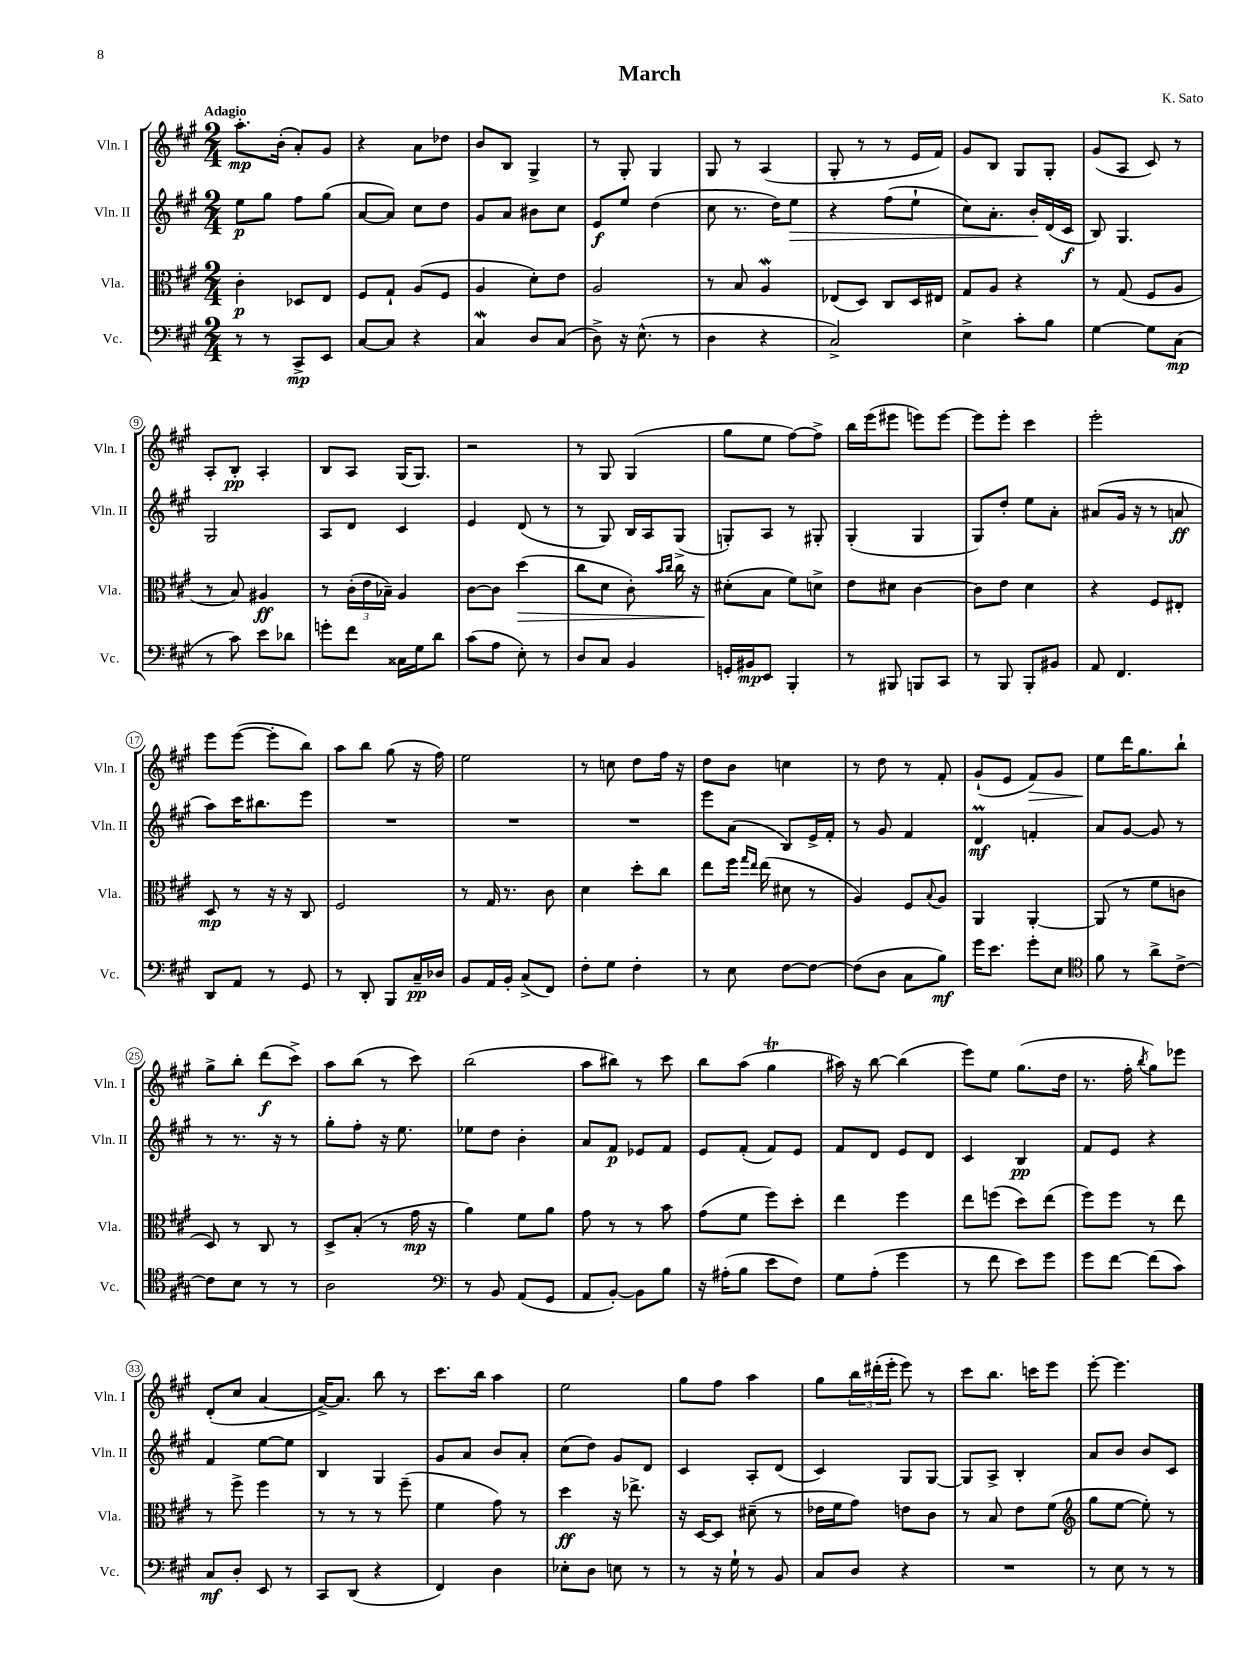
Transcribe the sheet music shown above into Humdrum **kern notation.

**kern	**kern	**kern	**kern
*staff4	*staff3	*staff2	*staff1
*clefF4	*clefC3	*clefG2	*clefG2
*k[f#c#g#]	*k[f#c#g#]	*k[f#c#g#]	*k[f#c#g#]
*M2/4	*M2/4	*M2/4	*M2/4
8r	4c#'\	8ee\L	8.aa'\L
8r	.	8gg#\J	.
.	.	.	(16b'\Jk
8CC#^/L	8D-/L	8ff#\L	8a'/L)
8EE/J	8E/J	(8gg#\J	8g#/J
=	=	=	=
[8C#/L	8F#/L	[8a/L	4r
8C#/]J	8G#`/J	8a/]J)	.
4r	(8A/L	8cc#\L	8a\L
.	8F#/J	8dd\J	8dd-\J
=	=	=	=
4C#/	4A/	8g#/L	8b/L
.	.	8a/J	8B/J
8D/L	8d'\L)	8b#\L	4G#^/
(8C#/J	8e\J	8cc#\J	.
=	=	=	=
8D^\)	2A/	8e/L	8r
16r	.	8ee/J	8G#'/
(8.E^^\	.	.	.
.	.	(4dd\	4G#/
8r	.	.	.
=	=	=	=
4D\	8r	8cc#\	8G#/
.	8B/	8.r	8r
4r	4A/	.	(4A/
.	.	16dd\LK)	.
.	.	8ee\J	.
=	=	=	=
2C#^/)	(8E-/L	4r	8G#'/
.	8D/J)	.	8r
.	8C#/L	(8ff#\L	8r
.	16D/L	8ee`\J	16e/LL
.	16E#/JJ	.	16f#/JJ)
=	=	=	=
4E^\	8G#/L	8cc#\L)	8g#/L
.	8A/J	8.a'\J	8B/J
8c#'\L	4r	.	8G#/L
.	.	16b'/LL	.
8B\J	.	(16d/	8G#'/J
.	.	16c#/JJ	.
=	=	=	=
[4G#\	8r	8B/)	(8g#/L
.	(8G#/	4.G#/	8A/J
8G#\]L	8F#/L	.	8c#/)
(8C#\J	8A/J	.	8r
=	=	=	=
8r	8r	2G#/	8A'/L
8c#\)	8B/)	.	8B'/J
8e\L	4A#/	.	4A'/
8d-\J	.	.	.
=	=	=	=
8g'\L	8r	8A/L	8B/L
8f#\J	(24c#'\LL	8d/J	8A/J
.	24e\	.	.
.	24B-~\JJ)	.	.
16C##\LL	4A/	4c#/	(16G#/LK
16G#\J	.	.	8.G#/J)
8d\J	.	.	.
=	=	=	=
(8c#\L	[8c#\L	4e/	2r
8A\J	8c#\]J	.	.
8E'\)	(4dd\	(8d/	.
8r	.	8r	.
=	=	=	=
8D/L	8cc#\L	8r	8r
8C#/J	8d\J	8G#/)	8G#/
4BB/	8c#'\)	16B/LL	(4G#/
.	.	16A/J	.
.	16qqb/LL	.	.
.	16qqcc#/JJ	.	.
.	16cc#\	(8G#^/J	.
.	16r	.	.
=	=	=	=
16GG'/LL	(8d#'\L	8G'/L)	8gg#\L
16BB#/J	.	.	.
8EE/J	8B\J	8A/J	8ee\J
4BBB'/	8f#\L)	8r	[8ff#\L)
.	8d^\J	8G#'/	8ff#^\]J
=	=	=	=
8r	8e\L	(4G#'/	16bb\LL
.	.	.	(16eee\J
8BBB#/	8d#\J	.	8eee#\J
8BBB/L	[4c#\	4G#/	8eee\L)
8CC#/J	.	.	[8eee\J
=	=	=	=
8r	8c#\]L	8G#/L)	8eee\]L
8BBB/	8e\J	8dd'/J	8eee'\J
8BBB'/L	4d\	8ee\L	4ccc#\
8BB#/J	.	8a'\J	.
=	=	=	=
8AA/	4r	(8a#/L	2eee'\
4.FF#/	.	16g#/Jk	.
.	.	16r	.
.	8F#/L	8r	.
.	8E#'/J	8a/	.
=	=	=	=
8DD/L	8D/	8aa\L)	8eee\L
8AA/J	8r	16ccc#\K	([8eee\J
.	.	8.bb#\	.
8r	16r	.	8eee'\]L
.	16r	.	.
8GG#/	8C#/	8eee\J	8bb\J)
=	=	=	=
8r	2F#/	2r	8aa\L
8DD'/	.	.	8bb\J
8BBB/L	.	.	(8gg#\
16C#~/L	.	.	16r
16D-/JJ	.	.	16ff#\)
=	=	=	=
8BB/L	8r	2r	2ee\
16AA/L	16G#/	.	.
16BB'/JJ	8.r	.	.
(8C#^/L	.	.	.
8FF#/J)	8c#\	.	.
=	=	=	=
8F#'\L	4d\	2r	8r
8G#\J	.	.	8cc\
4F#'\	8dd'\L	.	8dd\L
.	8cc#\J	.	16ff#\Jk
.	.	.	16r
=	=	=	=
8r	8ee\L	8eee\L	8dd\L
8E\	16ff#\Jk	(8a\J	8b\J
.	16qqgg#/LL	.	.
.	16qqee/JJ	.	.
.	(16ee\	.	.
[8F#\L	8d#\	8B/L)	4cc\
8F#\_J	8r	16e^/L	.
.	.	16f#'/JJ	.
=	=	=	=
(8F#\]L	4A/)	8r	8r
8D\J	.	8g#/	8dd\
8C#\L	8F#/L	4f#/	8r
.	8qqB/	.	.
8B\J)	8A/J	.	8f#'/
=	=	=	=
16g#\LK	4AA/	4d/	(8g#`/L
8.e\J	.	.	.
.	.	.	8e/J
8g#'\L	[4AA'/	4f'/	8f#/L)
8E\J	.	.	8g#/J
=	=	=	=
*clefC4	*	*	*
8f#\	(8AA/]	8a/L	8ee\L
8r	8r	[8g#/J	16ddd\K
.	.	.	8.gg#\
8a^\L	8f#\L	8g#/]	.
[8c#^\J	8c\J	8r	8bb`\J
=	=	=	=
8c#\]L	8D/)	8r	8gg#^\L
8B\J	8r	8.r	8bb'\J
8r	8C#/	.	(8ddd\L
.	.	16r	.
8r	8r	8r	8ccc#^\J)
=	=	=	=
2A\	8D^/L	8gg#'\L	8aa\L
.	(8B'/J	8ff#'\J	(8bb\J
.	8r	16r	8r
.	.	8.ee\	.
.	16g#\	.	8ccc#\)
.	16r	.	.
=	=	=	=
*clefF4	*	*	*
8r	4a\)	8ee-\L	(2bb\
8BB/	.	8dd\J	.
(8AA/L	8f#\L	4b'\	.
8GG#/J	8a\J	.	.
=	=	=	=
8AA/L	8g#\	8a/L	8aa\L
[8BB'/J)	8r	8f#/J	8bb#\J)
8BB\]L	8r	8e-/L	8r
8B\J	8b\	8f#/J	8ccc#\
=	=	=	=
16r	(8g#\L	8e/L	8bb\L
(16A#'\LK	.	.	.
8B\J	8f#\J	(8f#'/J	(8aa\J
8e\L	8ff#\L)	8f#/L)	4gg#\
8F#\J)	8dd'\J	8e/J	.
=	=	=	=
8G#\L	4ee\	8f#/L	16aa#\)
.	.	.	16r
(8A'\J	.	8d/J	[8bb\
4g#\	4ff#\	8e/L	(4bb\]
.	.	8d/J	.
=	=	=	=
8r	8ee\L	4c#/	8eee\L)
8f#\	(8ff\J	.	8ee\J
8e\L)	8dd\L)	4B/	(8.gg#\L
8g#\J	(8ee\J	.	.
.	.	.	16dd\Jk
=	=	=	=
8g#\L	8ff#\L)	8f#/L	8.r
[8f#\J	8ff#\J	8e/J	.
.	.	.	16ff#'\
.	.	.	8qbb/
(8f#\]L	8r	4r	8gg#\L)
8c#\J)	8ee\	.	8eee-\J
=	=	=	=
8C#/L	8r	4f#/	(8d'/L
8D'/J	8ff#^\	.	8cc#/J
8EE/	4ff#\	[8ee\L	[4a/
8r	.	8ee\]J	.
=	=	=	=
8CC#/L	8r	4B/	16a^/_LK)
.	.	.	8.a/]J
(8DD/J	8r	.	.
4r	8r	4G#/	8bb\
.	(8ff#~\	.	8r
=	=	=	=
4FF#/)	4f#\	8g#/L	8.ccc#\L
.	.	8a/J	.
.	.	.	16bb\Jk
4D\	8g#\)	8b/L	4aa\
.	8r	8a'/J	.
=	=	=	=
8E-'\L	4dd\	(8cc#\L	2ee\
8D\J	.	8dd\J)	.
8E\	16r	8g#/L	.
.	8.ee-^\	.	.
8r	.	8d/J	.
=	=	=	=
8r	16r	4c#/	8gg#\L
.	[16D/LK	.	.
16r	8D/]J	.	8ff#\J
16G#`\	.	.	.
8r	(8d#~\	8A'/L	4aa\
8BB/	8r	(8d/J	.
=	=	=	=
8C#/L	16e-\LL	4c#/)	8gg#\L
.	16f#\J	.	.
8D/J	8g#\J)	.	24bb\L
.	.	.	(24ddd#'\
.	.	.	24eee'\JJ
4r	8e\L	8G#/L	8eee\)
.	8c#\J	[8G#/J	8r
=	=	=	=
2r	8r	8G#/]L	8ccc#\L
.	8B/	8A^/J	8.bb\J
.	8e\L	4B'/	.
.	.	.	16ccc\LK
.	(8f#\J	.	8eee\J
=	=	=	=
*	*clefG2	*	*
8r	8gg#\L	8a/L	[8eee'\
8E\	[8ee\J	8b/J	4.eee\]
8r	8ee'\])	8b/L	.
8r	8r	8c#/J	.
==	==	==	==
*-	*-	*-	*-
